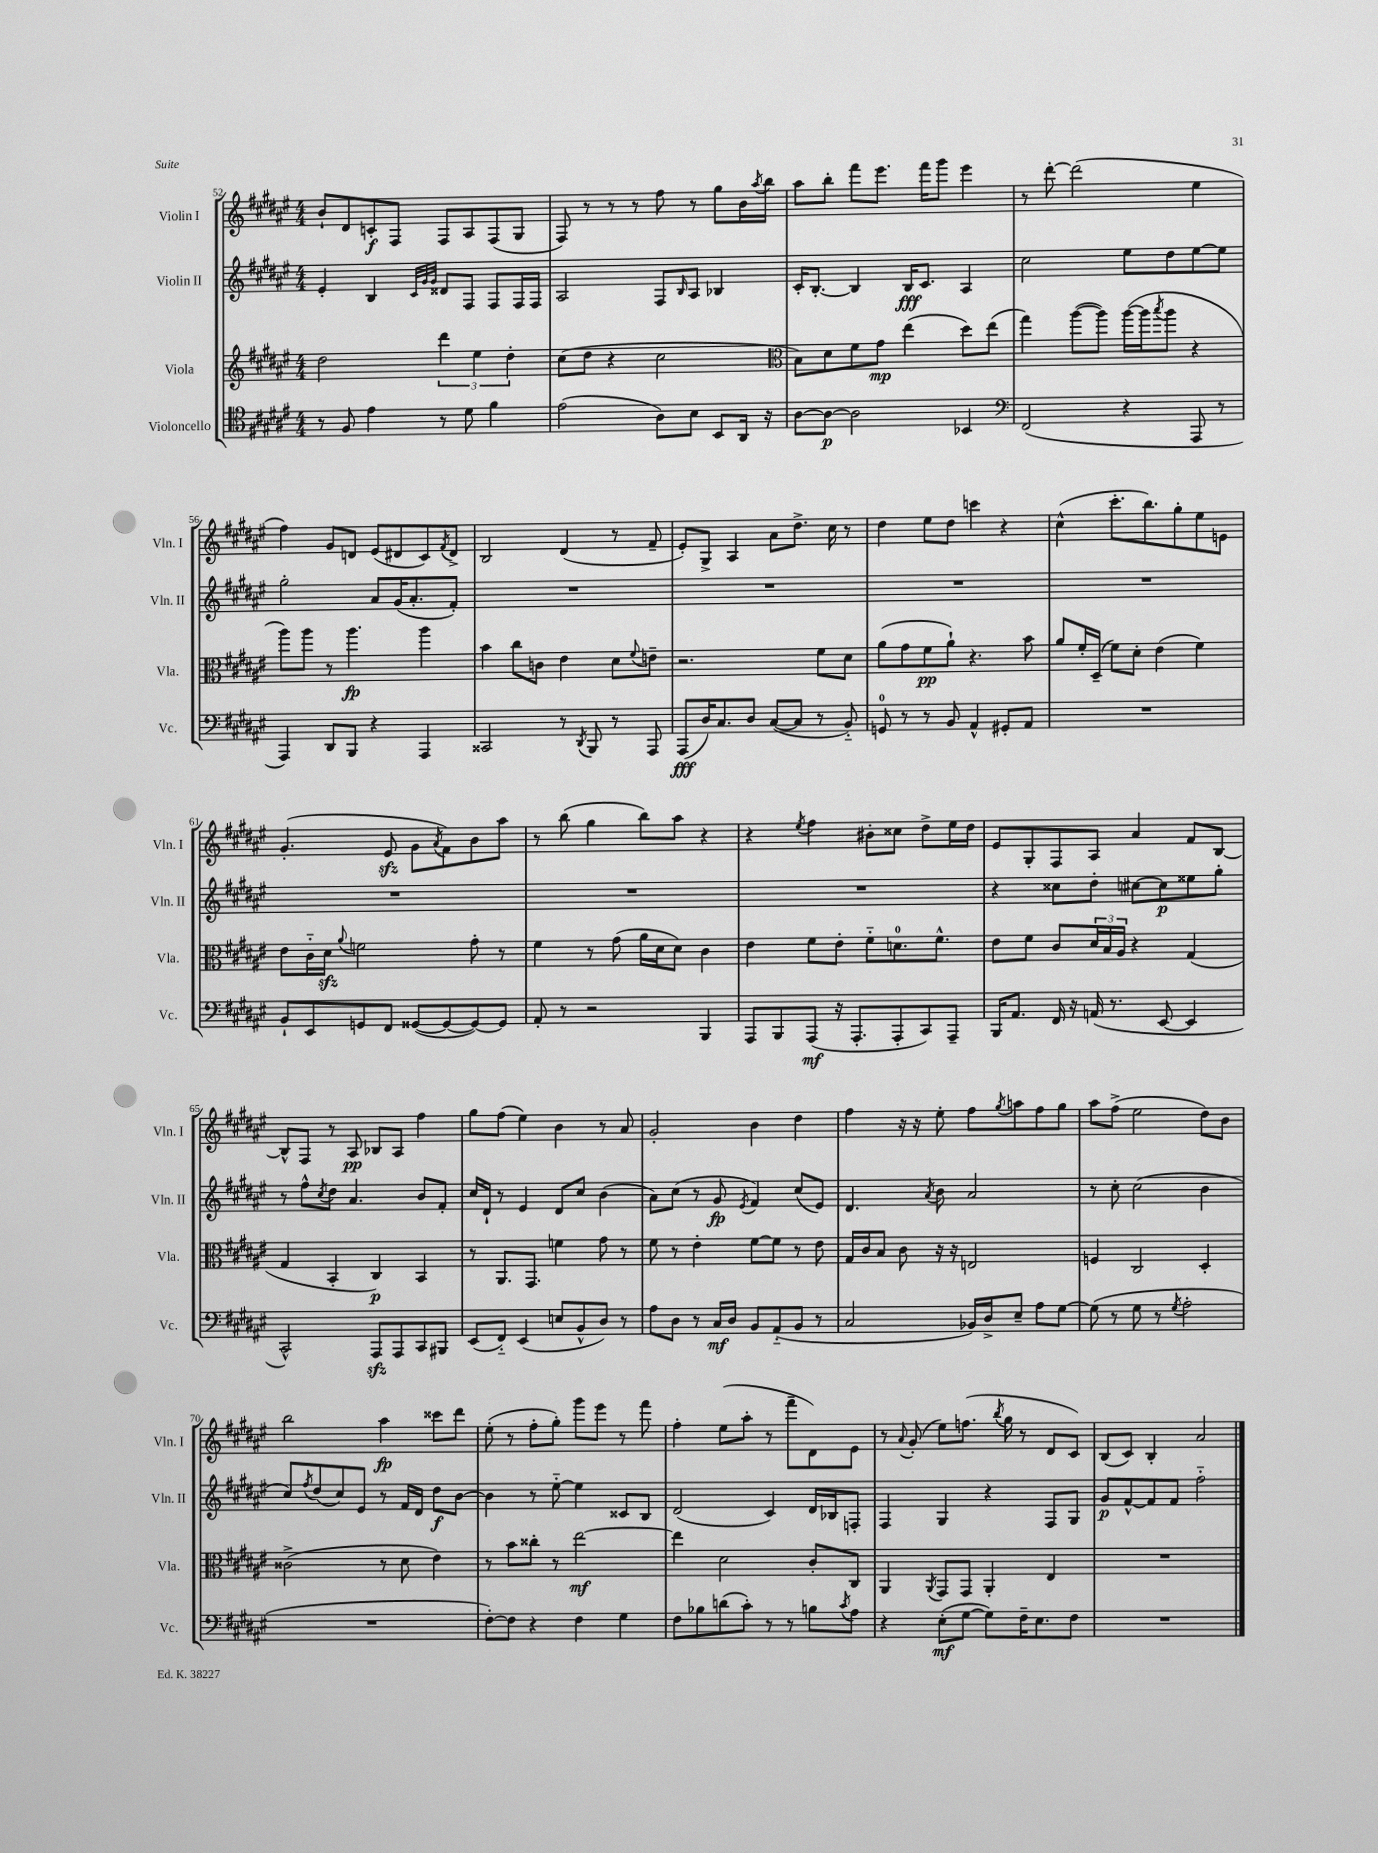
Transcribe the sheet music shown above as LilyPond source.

<<
\new StaffGroup <<
\new Staff = "s0" \with { instrumentName = "Violin I" shortInstrumentName = "Vln. I" } {
    \clef treble \key fis \major \numericTimeSignature \time 4/4
    b'8-! dis'8 c'8-.\f fis8 fis8 ais8 fis8( gis8 |
    fis8) r8 r8 r8 fis''8 r8 gis''8 b'16 \acciaccatura { ais''8 } b''16 |
    ais''8 b''8-. fis'''8 eis'''8. fis'''16 gis'''8 eis'''4 |
    r8 dis'''8~-. dis'''2( eis''4 |
    fis''4) gis'8 d'8 eis'8( dis'8 cis'8) \acciaccatura { fis'8 } dis'8-> |
    b2 dis'4( r8 fis'8-- |
    eis'8-.) gis8-> ais4 ais'8 dis''8.-> cis''16 r8 |
    dis''4 eis''8 dis''8 c'''4 r4 |
    cis''4-^( cis'''8.-. b''8.) gis''8-. eis''8 e'8 |
    gis'4.-.( eis'8\sfz gis'8 \acciaccatura { ais'8 } fis'8) b'8 ais''8 |
    r8 b''8( gis''4 b''8) ais''8 r4 |
    r4 \acciaccatura { eis''8 } fis''4 bis'8-. cisis''8 dis''8-> eis''16 dis''16 |
    eis'8 gis8-. fis8 ais8 ais'4 fis'8 b8~ |
    b8-^ fis8 r8 ais8\pp bes8 ais8 fis''4 |
    gis''8 fis''8( eis''4) b'4 r8 ais'8 |
    gis'2-. b'4 dis''4 |
    fis''4 r16 r16 eis''8-. fis''8 \acciaccatura { gis''8 } a''8 fis''8 gis''8 |
    ais''8 fis''8->( eis''2 dis''8) b'8 |
    b''2 ais''4\fp cisis'''8 dis'''8 |
    eis''8-.( r8 fis''8-. gis''8-.) gis'''8 eis'''8 r8 fis'''8 |
    fis''4-. eis''8( ais''8-. r8 fis'''8-- dis'8) eis'8 |
    r8 \appoggiatura { ais'8 } gis'8-.( eis''8) f''8.( \acciaccatura { b''8 } gis''16 r8 dis'8 cis'8) |
    b8( cis'8) b4-. ais'2 \bar "|." |
}
\new Staff = "s1" \with { instrumentName = "Violin II" shortInstrumentName = "Vln. II" } {
    \clef treble \key fis \major \numericTimeSignature \time 4/4
    eis'4-. b4 \grace { cis'32 gis'32 gis'32 } disis'8 fis8 fis8 fis16 fis16 |
    ais2 fis8 \grace { b16 } ais8 bes4 |
    cis'16-. b8.~-. b4 b16\fff cis'8. ais4 |
    cis''2 eis''8 dis''8 eis''8~ eis''8 |
    gis''2-. ais'8 gis'16( ais'8.-. fis'8-.) |
    R1 |
    R1 |
    R1 |
    R1 |
    R1 |
    R1 |
    R1 |
    r4 cisis''8 dis''8-. cis''8~ cis''8\p eisis''8 gis''8-. |
    r8 fis''8-^ \acciaccatura { cis''8 } dis''8 ais'4. b'8 fis'8-. |
    cis''16 dis'16-! r8 eis'4 dis'8 cis''8 b'4( |
    ais'8) cis''8( r8 gis'8\fp \acciaccatura { eis'8 } fis'4) cis''8( eis'8) |
    dis'4. \acciaccatura { ais'8 } b'8 ais'2 |
    r8 cis''8-. cis''2( b'4 |
    cis''8) \acciaccatura { fis''8 } dis''8( cis''8) eis'8 r8 fis'16 dis'16 dis''8\f b'8~ |
    b'4 r8 eis''8~-_ eis''4 cisis'8 b8 |
    dis'2( cis'4) dis'16 bes16 f8-. |
    fis4 gis4 r4 fis8 gis8 |
    gis'8\p fis'8~-^ fis'8 fis'8 fis''2-_ \bar "|." |
}
\new Staff = "s2" \with { instrumentName = "Viola" shortInstrumentName = "Vla." } {
    \clef treble \key fis \major \numericTimeSignature \time 4/4
    dis''2 \tuplet 3/2 { dis'''4 eis''4 dis''4-. } |
    cis''8( dis''8 r4 cis''2 |
    \clef alto b8) dis'8 fis'8 gis'8\mp eis''4( dis''8) eis''8( |
    gis''4) ais''8~( ais''8) ais''16~( ais''16 \acciaccatura { b''8 } ais''8 r4 |
    ais''8) ais''8 r8 ais''4.\fp ais''4 |
    b'4 cis''8 c'8 eis'4 dis'8 \appoggiatura { fis'8 } e'8-- |
    r2. fis'8 dis'8 |
    ais'8( gis'8 fis'8\pp ais'8-!) r4. b'8 |
    ais'8 fis'16-. dis16--( fis'8) dis'8-. eis'4( fis'4) |
    eis'8 cis'16-_ dis'16\sfz \appoggiatura { ais'8 } f'2 gis'8-. r8 |
    fis'4 r8 gis'8( ais'16 dis'16 dis'8) cis'4 |
    eis'4 fis'8 eis'8-. fis'8-_ d'8.-0 fis'8.-^ |
    eis'8 fis'8 cis'8 \tuplet 3/2 { dis'16 b16 ais16 } r4 gis4( |
    gis4 b,4-. cis4\p) b,4 |
    r8 ais,8. gis,8. f'4 gis'8 r8 |
    fis'8 r8 eis'4-. fis'8~ fis'8 r8 eis'8 |
    gis16 cis'16 b8 cis'8 r16 r16 e2 |
    f4 cis2 dis4-. |
    cisis'2->( r8 dis'8 eis'4) |
    r8 b'8 cisis''8-. r8 eis''2~\mf |
    eis''4 dis'2 cis'8-. cis8 |
    ais,4 \acciaccatura { ais,8 } gis,8 gis,8 ais,4-. eis4 |
    R1 \bar "|." |
}
\new Staff = "s3" \with { instrumentName = "Violoncello" shortInstrumentName = "Vc." } {
    \clef tenor \key fis \major \numericTimeSignature \time 4/4
    r8 fis8 eis'4 r8 dis'8 fis'4 |
    eis'2( ais8) b8 b,8 ais,16 r16 |
    ais8~ ais8~\p ais2 bes,4 |
    \clef bass fis,2( r4 ais,,8 r8 |
    ais,,4) dis,8 b,,8 r4 ais,,4 |
    cisis,2 r8 \acciaccatura { dis,8 } b,,8 r8 ais,,8 |
    ais,,8\fff( dis16) cis8. dis8 cis8~( cis8 r8 b,8-_) |
    g,8-0 r8 r8 b,8 ais,4-^ gis,8-. ais,8 |
    R1 |
    b,8-! eis,8 g,8 fis,8 gisis,8~( gisis,8~ gisis,8~) gisis,8 |
    ais,8-. r8 r2 b,,4 |
    ais,,8 b,,8 ais,,8\mf( r16 ais,,8.-. ais,,8-. cis,8) ais,,8-- |
    b,,16 ais,8. fis,16 r16 a,16( r8. eis,8~ eis,4 |
    cis,2-^) ais,,8\sfz ais,,8 cis,8 bis,,8 |
    eis,8( fis,8-_) eis,4( e8 b,8-^ dis8) r8 |
    ais8 dis8 r8 cis16\mf dis16 b,8 ais,8-_( b,8 r8 |
    cis2 bes,16) dis16-> eis8-- ais8 gis8~ |
    gis8( r8 gis8 r8 \acciaccatura { gis8 } ais2-. |
    R1 |
    fis8~-.) fis8 r4 fis4 gis4 |
    fis8 bes8 d'8( cis'8-.) r8 r8 b8 \acciaccatura { cis'8 } ais8 |
    r4 eis8-.\mf( gis8~ gis8) fis16-- eis8. fis8 |
    R1 \bar "|." |
}
>>
>>
\layout { \context { \Score currentBarNumber = #52 } }
